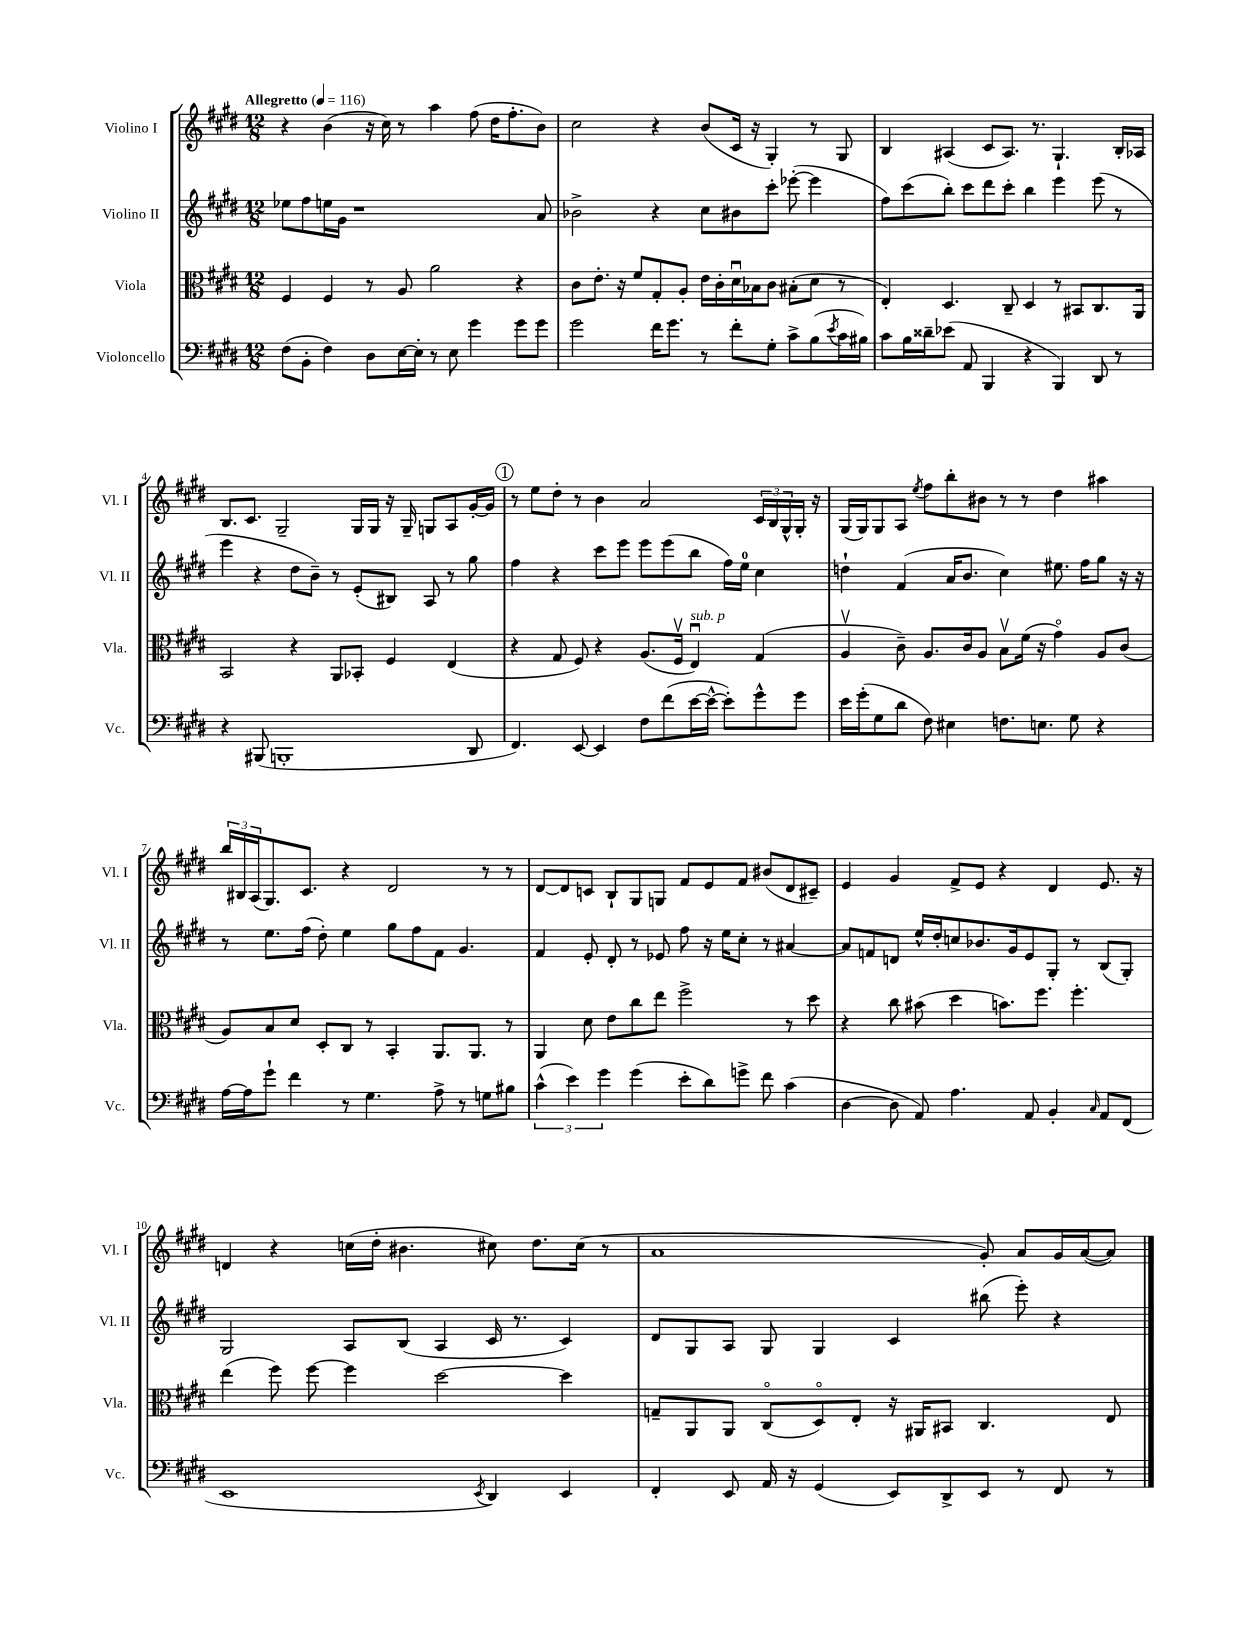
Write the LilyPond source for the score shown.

<<
\new StaffGroup <<
\new Staff = "s0" \with { instrumentName = "Violino I" shortInstrumentName = "Vl. I" } {
    \clef treble \key e \major \numericTimeSignature \time 12/8 \tempo "Allegretto" 4 = 116
    r4 b'4( r16 cis''16) r8 a''4 fis''8( dis''16 fis''8.-. b'8) |
    cis''2 r4 b'8( cis'16 r16 gis4-.) r8 gis8 |
    b4 ais4( cis'8 ais8.) r8. gis4.-! b16-. aes16 |
    b8. cis'8. gis2-- gis16 gis16 r16 gis16-- g8 a8 gis'16~-. gis'16 |
    \mark \markup { \circle "1" } r8 e''8 dis''8-. r8 b'4 a'2 \tuplet 3/2 { cis'16 b16 gis16-^ } gis16-. r16 |
    gis16( gis16) gis8 a8 \acciaccatura { e''8 } fis''8 b''8-. bis'8 r8 r8 dis''4 ais''4 |
    \tuplet 3/2 { b''16 bis16 a16( } gis8.) cis'8. r4 dis'2 r8 r8 |
    dis'8~ dis'8 c'8 b8-! gis8 g8 fis'8 e'8 fis'8 bis'8( dis'8 cis'8--) |
    e'4 gis'4 fis'8-> e'8 r4 dis'4 e'8. r16 |
    d'4 r4 c''16( dis''16-. bis'4. cis''8) dis''8. cis''16( r8 |
    a'1 gis'8-.) a'8 gis'16 a'16~( a'8) \bar "|." |
}
\new Staff = "s1" \with { instrumentName = "Violino II" shortInstrumentName = "Vl. II" } {
    \clef treble \key e \major \numericTimeSignature \time 12/8
    ees''8 fis''8 e''16 gis'16 r1 a'8 |
    bes'2-> r4 cis''8 bis'8 cis'''8-. ees'''8~-.( ees'''4 |
    fis''8) cis'''8( b''8-.) cis'''8 dis'''8 cis'''8-. b''4 e'''4 e'''8( r8 |
    e'''4 r4 dis''8 b'8--) r8 e'8-.( bis8) a8 r8 gis''8 |
    \mark \markup { \circle "1" } fis''4 r4 cis'''8 e'''8 e'''8 e'''8( b''8 fis''16) e''16-0 cis''4 |
    d''4-! fis'4( a'16 b'8. cis''4) eis''8. fis''16 gis''8 r16 r16 |
    r8 e''8. fis''16( dis''8-.) e''4 gis''8 fis''8 fis'8 gis'4. |
    fis'4 e'8-. dis'8-. r8 ees'8 fis''8 r16 e''16 cis''8-. r8 ais'4~ |
    ais'8 f'8 d'8 e''16-^ dis''16-. c''8 bes'8. gis'16 e'8 gis8-. r8 b8( gis8-.) |
    gis2 a8 b8( a4 cis'16 r8. cis'4) |
    dis'8 gis8 a8 gis8 gis4 cis'4 bis''8( e'''8-.) r4 \bar "|." |
}
\new Staff = "s2" \with { instrumentName = "Viola" shortInstrumentName = "Vla." } {
    \clef alto \key e \major \numericTimeSignature \time 12/8
    fis4 fis4 r8 a8 a'2 r4 |
    cis'8 e'8.-. r16 fis'8 gis8-. a8-. e'16 cis'16-. dis'16\downbow bes16 cis'8 bis8-.( dis'8 r8 |
    e4-.) dis4. cis8-- dis4 r8 bis,8 cis8. a,16 |
    b,2 r4 a,8 bes,8-. fis4 e4( |
    \mark \markup { \circle "1" } r4 gis8 fis8) r4 a8.( fis16\upbow e4\downbow^\markup { \italic "sub. p" }) gis4( |
    a4\upbow cis'8--) a8. cis'16 a8 b8\upbow fis'16( r16 gis'4\flageolet) a8 cis'8( |
    a8) b8 dis'8 dis8-. cis8 r8 b,4-. a,8. a,8. r8 |
    a,4 dis'8 e'8 cis''8 e''8 fis''2-> r8 dis''8 |
    r4 cis''8 bis'8( dis''4 b'8.) fis''8. fis''4.-. |
    e''4( fis''8) fis''8~ fis''4 dis''2~ dis''4 |
    g8-- a,8 a,8 cis8\flageolet( dis8\flageolet) e8-. r16 ais,16 bis,8 cis4. e8 \bar "|." |
}
\new Staff = "s3" \with { instrumentName = "Violoncello" shortInstrumentName = "Vc." } {
    \clef bass \key e \major \numericTimeSignature \time 12/8
    fis8( b,8-. fis4) dis8 e16~ e16-. r8 e8 gis'4 gis'8 gis'8 |
    gis'2 fis'16 gis'8. r8 fis'8-. gis8-. cis'8-> b8( \acciaccatura { e'8 } cis'16 bis16) |
    cis'8 b16 disis'16-- ees'8( a,8 b,,4 r4 b,,4) dis,8 r8 |
    r4 bis,,8( b,,1-. dis,8 |
    \mark \markup { \circle "1" } fis,4.) e,8~ e,4 fis8 fis'8( e'16~ e'16~-^ e'8-.) gis'8-^ gis'8 |
    e'16 gis'16-.( gis8 dis'8 fis8) eis4 f8. e8. gis8 r4 |
    a16~ a16 gis'8-! fis'4 r8 gis4. a8-> r8 g8 bis8 |
    \tuplet 3/2 { cis'4-^( e'4) gis'4 } gis'4( e'8-. dis'8) g'8-> fis'8 cis'4( |
    dis4~ dis8 a,8) a4. a,8 b,4-. \grace { cis16 } a,8 fis,8( |
    e,1 \acciaccatura { e,8 } dis,4) e,4 |
    fis,4-. e,8 a,16 r16 gis,4( e,8) dis,8-> e,8 r8 fis,8 r8 \bar "|." |
}
>>
>>
